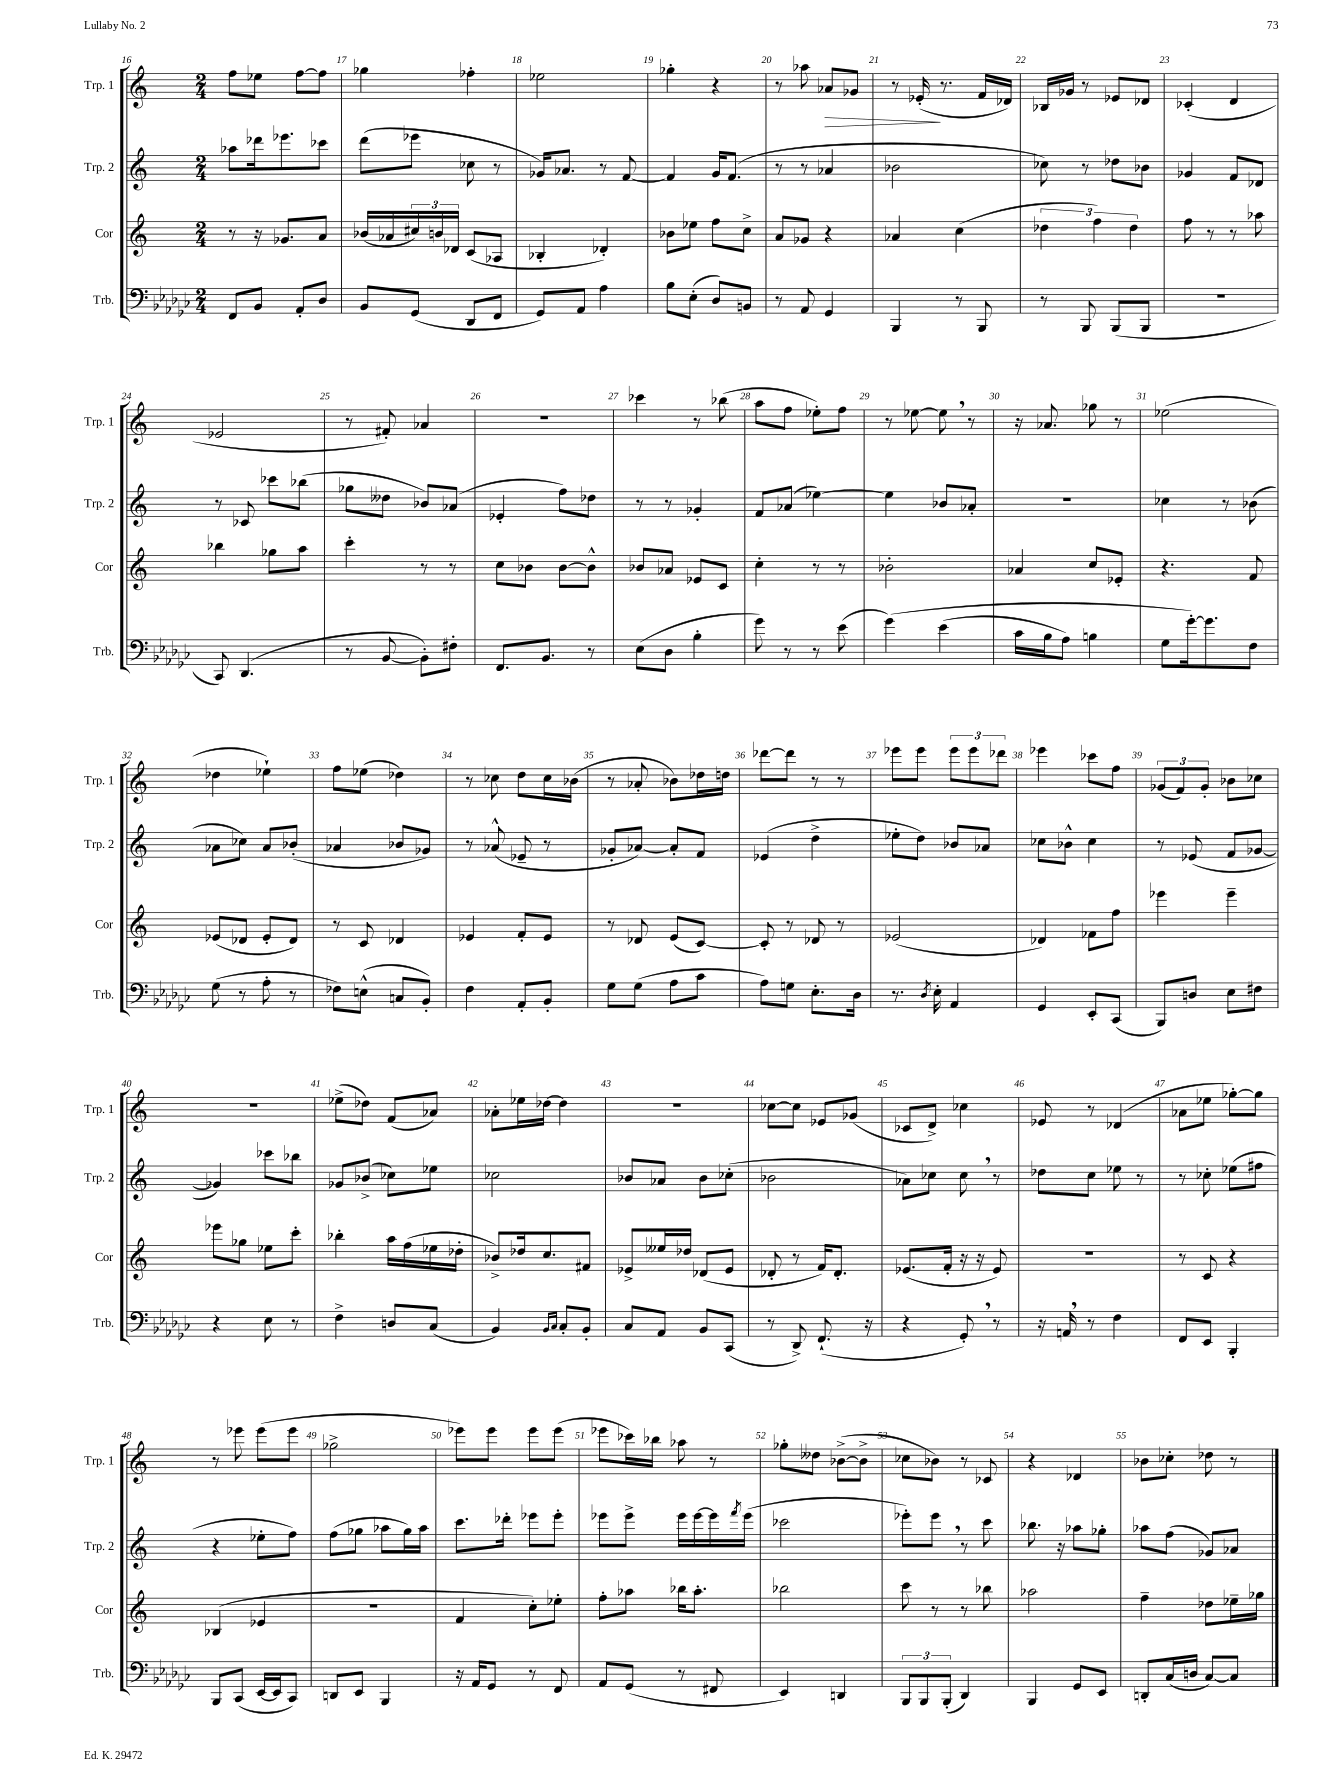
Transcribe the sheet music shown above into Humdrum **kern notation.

**kern	**kern	**kern	**kern	**dynam
*part4	*part3	*part2	*part1	*part1
*staff4	*staff3	*staff2	*staff1	*staff1
*I"Trb.	*I"Cor	*I"Trp. 2	*I"Trp. 1	*
*I'Trb.	*I'Cor	*I'Trp. 2	*I'Trp. 1	*
*clefF4	*clefG2	*clefG2	*clefG2	*
*k[b-e-a-d-g-c-]	*k[]	*k[]	*k[]	*
*M2/4	*M2/4	*M2/4	*M2/4	*
=16	=16	=16	=16	=16
8FF/L	8r	8aa-X\L	8ff\L	.
8BB-/J	16r	16ddd-X\k	8ee-X\J	.
.	8.g-X/L	8.eee-X\	.	.
8AA-'/L	.	.	[8ff\L	.
8D-/J	8a/J	8ccc-X\J	8ff\J]	.
=17	=17	=17	=17	=17
8BB-/L	(16b-X/LL	(8ddd\L	4gg-X\	.
.	16a-X/	.	.	.
(8GG-/J	24cc#X/)	8eee-X\J	.	.
.	24bn/	.	.	.
.	24d-X/JJ	.	.	.
8DD-/L	(8c/L	8cc-X\	4ff-X'\	.
8FF/J	8A-X/J	8r	.	.
=18	=18	=18	=18	=18
8GG-/L)	4B-X'/	16g-X/KL)	2ee-X\	.
.	.	8.a-X/J	.	.
8AA-/J	.	.	.	.
4A-\	4d-X'/)	8r	.	.
.	.	[8f/	.	.
=19	=19	=19	=19	=19
8B-\L	8b-X\L	4f/]	4gg-X'\	.
(8E-'\J	8ee-X\J	.	.	.
8D-/L)	8ff\L	16g/KL	4r	.
.	.	(8.f/J	.	.
8BBn/J	8cc^\J	.	.	.
=20	=20	=20	=20	=20
8r	8a/L	8r	8r	.
8AA-/	8g-X/J	8r	8aa-X\	.
!	!	!	!	!LO:HP:b
4GG-/	4r	4a-X/	8a-X/L	>
.	.	.	8g-X/J	.
=21	=21	=21	=21	=21
4BBB-/	4a-X/	2b-X\	8r	.
.	.	.	(16e-X'/	.
.	.	.	8.r	]
8r	(4cc\	.	.	.
8BBB-/	.	.	16f/LL	.
.	.	.	16d-X/JJ)	.
=22	=22	=22	=22	=22
8r	6dd-X\	8cc-X\)	16B-X/LL	.
.	.	.	16g-X/JJ	.
8BBB-/	.	8r	8r	.
.	6ff\)	.	.	.
(8BBB-/L	.	8dd-X\L	8e-X/L	.
.	6dd-\	.	.	.
8BBB-/J	.	8b-X\J	8d-X/J	.
=23	=23	=23	=23	=23
2r	8ff\	4g-X/	(4c-X'/	.
.	8r	.	.	.
.	8r	8f/L	4d/	.
.	8aa-X\	8d-X/J	.	.
!!LO:LB:g=z
=24	=24	=24	=24	=24
8CC-/)	4bb-X\	8r	2e-X/	.
(4.DD-/	.	8c-X/	.	.
.	8gg-X\L	8ccc-X\L	.	.
.	8aa\J	(8bb-X\J	.	.
=25	=25	=25	=25	=25
8r	4ccc'\	8gg-X\L	8r	.
[8BB-/	.	8dd--X\J	8f#X'/)	.
8BB-'\L])	8r	8b-X/L)	4a-X/	.
8F#X'\J	8r	(8a-X/J	.	.
=26	=26	=26	=26	=26
8.FF/L	8cc\L	4e-X'/	2r	.
.	8b-X\J	.	.	.
8.BB-/J	.	.	.	.
.	[8b-\L	8ff\L)	.	.
8r	8b-^^\J]	8dd-X\J	.	.
=27	=27	=27	=27	=27
(8E-\L	8b-X/L	8r	4ccc-X\	.
8D-\J	8a-X/J	8r	.	.
4B-'\	8e-X/L	4g-X'/	8r	.
.	8c/J	.	(8bb-X\	.
=28	=28	=28	=28	=28
8g-\)	4cc'\	8f/L	8aa\L	.
8r	.	(8a-X/J	8ff\J	.
8r	8r	[4ee-X\)	8ee-X'\L)	.
(8e-\	8r	.	8ff\J	.
=29	=29	=29	=29	=29
(4g-\)	2b-X'\	4ee-\]	8r	.
.	.	.	[8ee-X\	.
(4e-\	.	8b-X/L	8ee-,\]	.
.	.	8a-X'/J	8r	.
=30	=30	=30	=30	=30
16c-\LL	4a-X/	2r	16r	.
16B-\J	.	.	8.a-X/	.
8A-\J)	.	.	.	.
4Bn\	8cc/L	.	8gg-X\	.
.	8e-X'/J	.	8r	.
=31	=31	=31	=31	=31
8G-\L	4.r	4cc-X\	(2ee-X\	.
[16g-'\k)	.	.	.	.
8.g-\]	.	.	.	.
.	.	8r	.	.
8F\J	8f/	(8b-X\	.	.
!!LO:LB:g=z
=32	=32	=32	=32	=32
(8G-\	(8e-X/L	8a-X\L	4dd-X\	.
8r	8d-X/J	8cc-X\J)	.	.
8A-'\	8e-'/L	8a-/L	4ee-X`\)	.
8r	8d-/J)	(8b-X'/J	.	.
=33	=33	=33	=33	=33
8F-X\L)	8r	4a-X/	8ff\L	.
(8En^^\J	8c/	.	(8ee-X\J	.
8Cn/L	4d-X/	8b-X/L	4dd-X\)	.
8BB-'/J)	.	8g-X/J)	.	.
=34	=34	=34	=34	=34
4F\	4e-X/	8r	8r	.
.	.	(8a-X^^/	8cc-X\	.
8AA-'/L	8f'/L	8e-X~/	8dd\L	.
8BB-'/J	8e-/J	8r	16cc-\L	.
.	.	.	(16b-X\JJ	.
=35	=35	=35	=35	=35
8G-\L	8r	8g-X'/L	8r	.
(8G-\J	8d-X/	[8a-X/J)	8a-X'/	.
8A-\L	(8e/L	8a-'/L]	8b-X\L)	.
8c-\J	[8c/J)	8f/J	16dd-X\L	.
.	.	.	16ddn\JJ	.
=36	=36	=36	=36	=36
8A-\L)	8c'/]	(4e-X/	[8ddd-X\L	.
8Gn\J	8r	.	8ddd-\J]	.
8.E-'\L	8d-X/	4dd^\	8r	.
.	8r	.	8r	.
16D-\Jk	.	.	.	.
=37	=37	=37	=37	=37
8.r	(2e-X/	8ee-X'\L	8eee-X\L	.
.	.	8dd\J)	8eee-\J	.
8qD-/	.	.	.	.
16E-'\	.	.	.	.
4AA-/	.	8b-X/L	12eee-\L	.
.	.	.	12eee-\	.
.	.	8a-X/J	.	.
.	.	.	12ddd-X\J	.
=38	=38	=38	=38	=38
4GG-/	4d-X/)	8cc-X\L	4eee-X\	.
.	.	8b-X^^\J	.	.
8EE-'/L	8f-X\L	4cc-\	8ccc-X\L	.
(8CC-/J	8ff\J	.	8ff\J	.
=39	=39	=39	=39	=39
8BBB-/L)	4eee-X\	8r	(12g-X/L	.
.	.	.	12f/)	.
8Dn/J	.	(8e-X/	.	.
.	.	.	12g-'/J	.
8E-\L	4eee-~\	8f/L	8b-X\L	.
8F#X\J	.	[8g-X/J	8cc-X\J	.
!!LO:LB:g=z
=40	=40	=40	=40	=40
4r	8eee-X\L	4g-X/])	2r	.
.	8gg-X\J	.	.	.
8E-\	8ee-X\L	8ccc-X\L	.	.
8r	8ccc'\J	8bb-X\J	.	.
=41	=41	=41	=41	=41
4F^\	4bb-X'\	8g-X/L	(8ee-X^\L	.
.	.	(8b-X^/J	8dd-X\J)	.
8Dn/L	16aa\LL	8cc-X\L)	(8f/L	.
.	(16ff\	.	.	.
(8C-/J	16ee-X\	8ee-X\J	8a-X/J)	.
.	16dd-X'\JJ	.	.	.
=42	=42	=42	=42	=42
4BB-/)	8b-X^/L)	2cc-X\	8a-X'\L	.
.	16dd-X/k	.	16ee-X\L	.
.	8.cc/	.	[16dd-X\JJ	.
16qqBB-/LL	.	.	.	.
16qqC-/JJ	.	.	.	.
8C-'/L	.	.	4dd-\]	.
8BB-'/J	8f#X/J	.	.	.
=43	=43	=43	=43	=43
8C-/L	8e-X^/L	8b-X/L	2r	.
8AA-/J	16ee--X/L	8a-X/J	.	.
.	16dd-X/JJ	.	.	.
8BB-/L	(8d-X/L	8b-\L	.	.
(8CC-/J	8e-/J	(8cc-X'\J	.	.
=44	=44	=44	=44	=44
8r	8d-X'/	2b-X\	[8cc-X\L	.
8DD-^/)	8r	.	8cc-\J]	.
(8.FF`/	16f/KL)	.	8e-X/L	.
.	8.d-'/J	.	.	.
.	.	.	(8g-X/J	.
16r	.	.	.	.
=45	=45	=45	=45	=45
4r	(8.e-X/L	8a-X\L)	8c-X/L	.
.	.	8cc-X\J	8d^/J)	.
.	16f'/Jk	.	.	.
8GG-',/)	16r	8cc-,\	4cc-X\	.
.	16r	.	.	.
8r	8e-/)	8r	.	.
=46	=46	=46	=46	=46
16r	2r	8dd-X\L	8e-X/	.
16AAn,/	.	.	.	.
8r	.	8cc\J	8r	.
4F\	.	8ee-X\	(4d-X/	.
.	.	8r	.	.
=47	=47	=47	=47	=47
8FF/L	8r	8r	8a-X\L	.
8EE-/J	8c/	8cc-X'\	8ee-X\J	.
4BBB-'/	4r	(8ee-X\L	[8gg-X'\L)	.
.	.	8ff#X\J	8gg-\J]	.
!!LO:LB:g=z
=48	=48	=48	=48	=48
8BBB-/L	(4B-X/	4r	8r	.
(8CC-/J	.	.	8eee-X\	.
[16EE-/LL	4e-X/	8ee-X'\L	(8eee-\L	.
16EE-/J]	.	.	.	.
8CC-/J)	.	8ff\J)	8eee-\J	.
=49	=49	=49	=49	=49
8DDn/L	2r	(8ff\L	2gg-X^\	.
8EE-/J	.	8gg-X\J	.	.
4BBB-/	.	8aa-X\L	.	.
.	.	16gg-\L)	.	.
.	.	16aa-\JJ	.	.
=50	=50	=50	=50	=50
16r	4f/	8.ccc\L	8eee-X\L)	.
16AA-/KL	.	.	.	.
8GG-/J	.	.	8eee-\J	.
.	.	16ddd-X'\Jk	.	.
8r	8cc'\L)	8eee-X\L	8eee-\L	.
8FF/	8ee-X'\J	8eee-'\J	(8eee-\J	.
=51	=51	=51	=51	=51
8AA-/L	8ff'\L	8eee-X\L	8eee-X\L	.
(8GG-/J	8aa-X\J	8eee-^\J	16ccc-X\L)	.
.	.	.	16bb-X\JJ	.
8r	16bb-X\KL	16eee-\LL	8aa-X\	.
.	8.aa-'\J	[16eee-\	.	.
8FF#X/	.	16eee-\]	8r	.
.	.	8qfff/	.	.
.	.	(16eee-\JJ	.	.
=52	=52	=52	=52	=52
4EE-/)	2bb-X\	2ccc-X\	8gg-X'\L	.
.	.	.	8dd--X\J	.
4DDn/	.	.	([8b-X^\L	.
.	.	.	8b-^\J]	.
=53	=53	=53	=53	=53
12BBB-/L	8ccc\	8eee-X'\L)	8cc-X\L	.
12BBB-/	.	.	.	.
.	8r	8eee-,\J	8b-X\J)	.
(12BBB-'/J	.	.	.	.
4DD-/)	8r	8r	8r	.
.	8bb-X\	8ccc\	8c-X/	.
=54	=54	=54	=54	=54
4BBB-/	2aa-X\	8.bb-X\	4r	.
.	.	16r	.	.
8GG-/L	.	8aa-X\L	4d-X/	.
8EE-/J	.	8gg-X'\J	.	.
=55	=55	=55	=55	=55
8DDn'/L	4ff~\	8aa-X\L	8b-X\L	.
(16C-/L	.	(8ff\J	8cc-X'\J	.
16Dn/JJ	.	.	.	.
[8C-/L)	8dd-X\L	8g-X/L)	8dd-X\	.
8C-/J]	16ee-X~\L	8a-X/J	8r	.
.	16gg-X\JJ	.	.	.
==	==	==	==	==
*-	*-	*-	*-	*-
